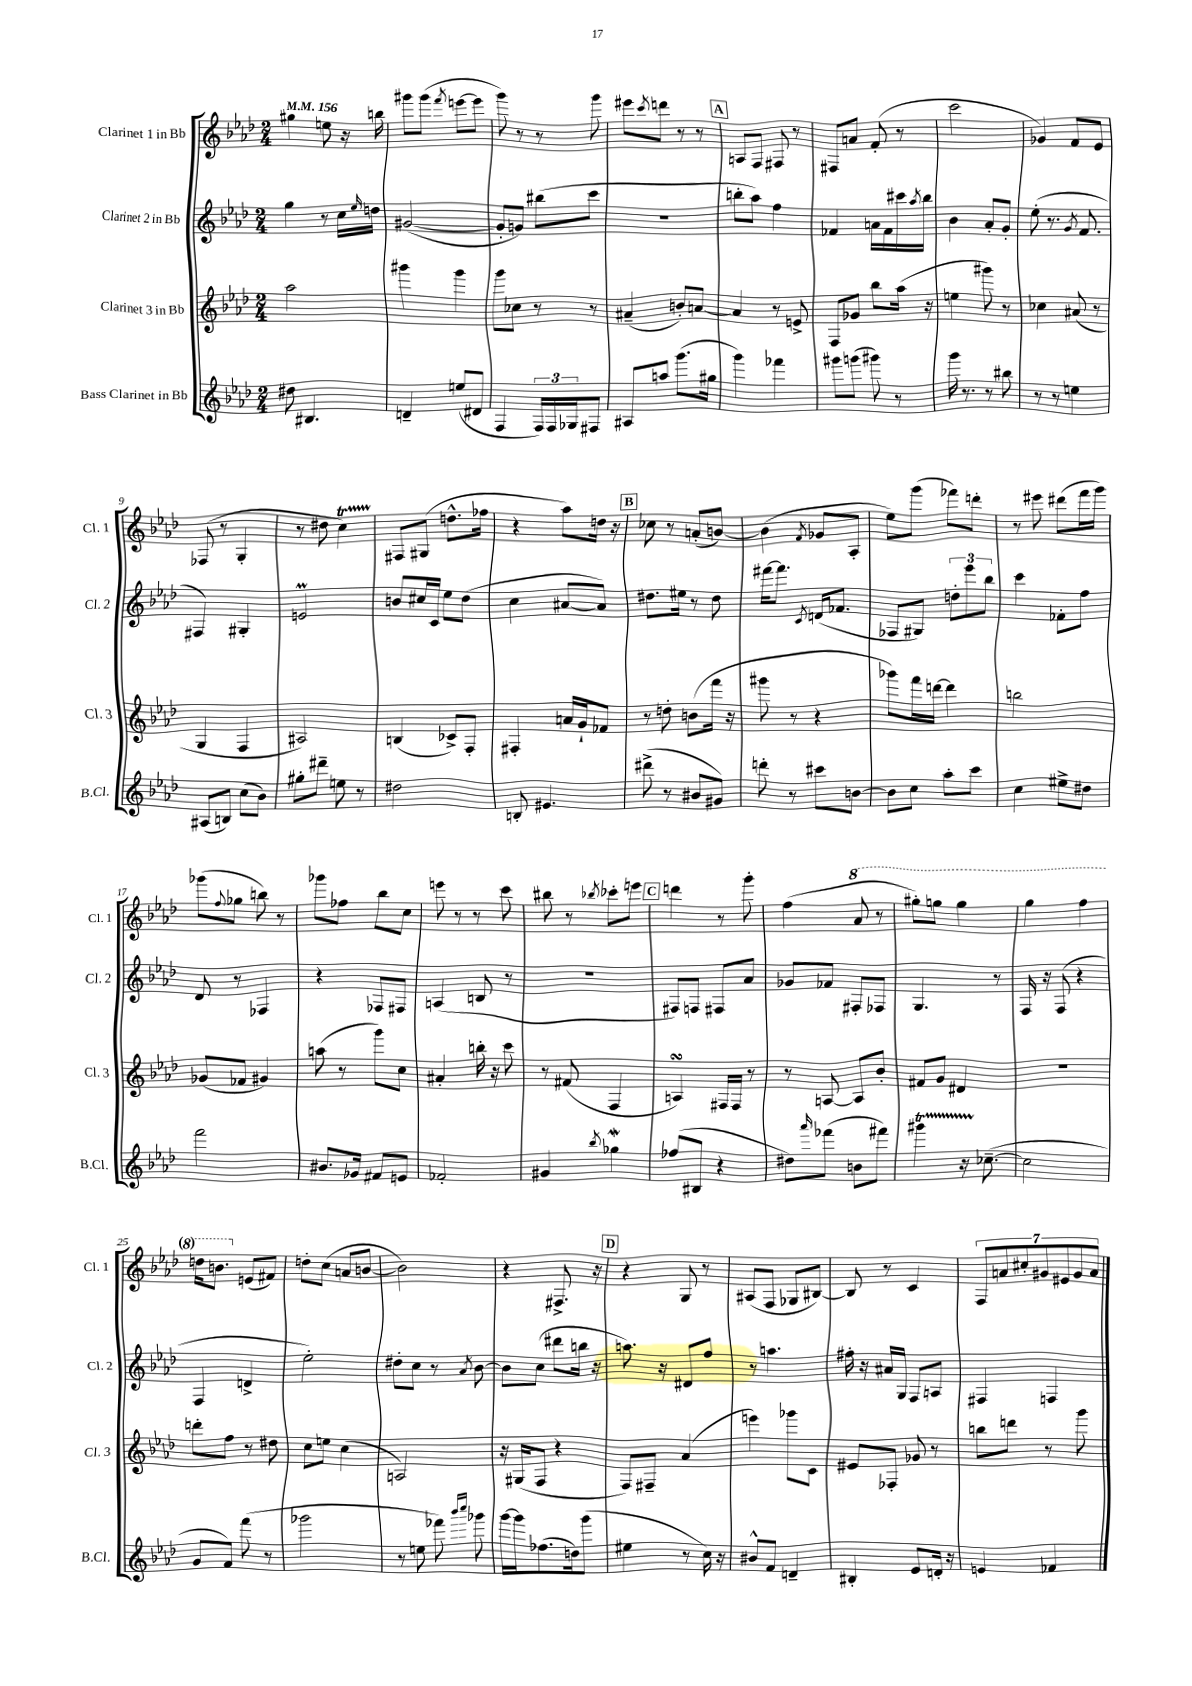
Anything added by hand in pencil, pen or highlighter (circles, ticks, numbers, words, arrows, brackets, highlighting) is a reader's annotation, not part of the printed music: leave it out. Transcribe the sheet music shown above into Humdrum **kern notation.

**kern	**kern	**kern	**kern
*staff4	*staff3	*staff2	*staff1
*clefG2	*clefG2	*clefG2	*clefG2
*k[b-e-a-d-]	*k[b-e-a-d-]	*k[b-e-a-d-]	*k[b-e-a-d-]
*M2/4	*M2/4	*M2/4	*M2/4
*MM156	*MM156	*MM156	*MM156
8dd#	2aa-	4gg	4gg#
4.B#	.	.	.
.	.	8r	8ee
.	.	16cc	16r
.	.	16qqee-	.
.	.	16dd	16bb
=	=	=	=
4d~	4ggg#	([2g#	8ggg#
.	.	.	(8ggg#
.	.	.	8qfff
(8ee	4ggg#	.	[8eee
8d#	.	.	8eee]
=	=	=	=
4F	8ggg	8g#']	8ggg)
.	8cc-	8g)	8r
24F)	8r	(8bb#	8r
24F	.	.	.
24G-	.	.	.
8F#	8r	8ccc	8ggg
=	=	=	=
8A#	(4a#~	2r	8eee#
.	.	.	8qccc
8aa	.	.	8ddd
(8.ggg	8b')	.	8r
.	[8a	.	8r
16gg#	.	.	.
=	=	=	=
4ggg)	4a]	8bb'	8A
.	.	8aa-)	8F
4fff-	8r	4ff	8F#
.	8e^	.	8r
=	=	=	=
8ggg#	8F	4f-	8F#
(8ggg	8g-	.	8a
8ggg#)	8bb-	16a	(8f'
.	.	16f-	.
8r	(16aa-	16ccc#	8r
.	.	8qaa-	.
.	16r	16bb-	.
=	=	=	=
16ggg	4ee	4b-	2ccc
8.r	.	.	.
8r	8ggg#)	8a-'	.
8bb#	8r	8g'	.
=	=	=	=
8r	4cc-	(8ee-'	4g-)
8r	.	8.r	.
4ee	(8a#	.	8f
.	.	8qg	.
.	.	8.f	.
.	8r	.	8e-
=	=	=	=
(8A#	4G	4F#)	(8F-
8B)	.	.	8r
(8cc	4F	4G#'	4G'
8b-)	.	.	.
=	=	=	=
8gg#'	2A#)	2e	8r
8ddd#~	.	.	8dd#
8ee	.	.	4cc)
8r	.	.	.
=	=	=	=
2dd#	(4B	8b	8F#
.	.	16cc#	(8G#
.	.	16c	.
.	8c-^)	8ee-	8.dd^^
.	8F'	(8dd-	.
.	.	.	16ff-
=	=	=	=
8B'	4F#'	4cc	4r
4.e#	.	.	.
.	16a	[8a#	8aa-)
.	16g`	.	.
.	8f-	8a#])	16dd
.	.	.	16r
=	=	=	=
(8ddd#^	8r	8.dd#	8cc-
8r	8dd'	.	8r
.	.	16ee#	.
8b#	(8b	8r	(8a'
8g#)	16fff	8dd#	[8b)
.	16r	.	.
=	=	=	=
8ddd'	8ggg#	[16fff#	(4b]
.	.	8.fff#]	.
8r	8r	.	.
.	.	8qc	8qf
8ccc#	4r	(16d	8g-
.	.	8.f-	.
[8b	.	.	8A-'
=	=	=	=
8b]	8ggg-)	8F-	8ee-)
8cc	16fff	8G#)	(8ggg
.	[16ddd	.	.
8aa-'	4ddd]	12dd'	8fff-)
.	.	12eee-	.
8ccc	.	.	8ddd'
.	.	12bb-	.
=	=	=	=
4cc	2bb	4ccc	8r
.	.	.	8eee#
8ee#^	.	8f-'	(8ddd#
8dd#	.	8ff	16fff
.	.	.	16ggg)
=	=	=	=
2fff	(8g-	8d-	(8ggg-
.	.	.	8qqff
.	8f-	8r	8gg-
.	4g#)	4F-	8bb)
.	.	.	8r
=	=	=	=
8.b#	(8aa	4r	8ggg-
.	8r	.	8ff-
16g-	.	.	.
8f#	8ggg)	8F-	8bb-
8e	8cc	8F#	8cc
=	=	=	=
2f-'	4a#'	(4A	8eee
.	.	.	8r
.	16bb'	8B	8r
.	16r	.	.
.	8ccc	8r	8ccc
=	=	=	=
4g#	8r	2r	8bb#
.	(8f#	.	8r
8qbb-	.	.	8qbb-
4gg-	4F	.	8ccc-'
.	.	.	8eee
=	=	=	=
(8ff-	4A)	8F#)	4ddd
8B#	.	8F	.
4r	16F#	8F#	8r
.	16F#	.	.
.	8r	8a-	8ggg'
=	=	=	=
8dd#)	8r	8g-	(4ff
16qqaaa-	.	.	.
(8fff-	[8A	8f-	.
8b	8A]	8F#'	8aa-
8fff#)	8b-'	8F-	8r
=	=	=	=
4ggg#	8f#	4.G	8ggg#')
.	8g	.	8ggg
16r	4d#	.	4ggg
([8.cc-~	.	.	.
.	.	8r	.
=	=	=	=
2cc-]	2r	16F	4ggg
.	.	16r	.
.	.	(8F	.
.	.	4r	4fff
=	=	=	=
8g	8ddd'	4F	16ddd
.	.	.	8.bb
8f)	8ff	.	.
(8fff	8r	4d^	(8e
8r	8dd#	.	8f#)
=	=	=	=
2ggg-	8cc	2ee-')	8dd'
.	8ee	.	(8cc
.	(4cc	.	8a
.	.	.	[8b
=	=	=	=
8r	2A)	8dd#'	2b])
8ee	.	8cc	.
8fff-)	.	8r	.
16qqbbb-	.	.	.
16qqcccc	.	8qa-	.
8ggg-	.	[8b-	.
=	=	=	=
[16ggg	16r	8b-]	4r
16ggg]	(16G#	.	.
(8.ff-	8F	(8cc	.
.	4r	8ddd#	8.F#^
16dd)	.	.	.
(8ggg	.	16bb	.
.	.	16r	16r
=	=	=	=
4ee#	8F)	8.aa)	4r
.	8F#~	.	.
.	.	16r	.
8r	(4a-	8d#	8G
16cc)	.	8ff	8r
16r	.	.	.
=	=	=	=
8b#^^	4eee)	8r	(8A#
8f	.	4.aa	8F
4d~	8ggg-	.	8G-
.	8c	.	[8B#)
=	=	=	=
4B#'	8e#	16ff#'	8B#]
.	.	16r	.
.	8F-'	16a#	8r
.	.	16G	.
8e-	8g-	8F	4c
16d'	8r	8A	.
16r	.	.	.
=	=	=	=
4e	8bb	4F#	14F
.	.	.	14a
.	8ddd	.	.
.	.	.	14cc#'
.	.	.	14g#
4f-	8r	4F	.
.	.	.	14e#
.	.	.	14g#
.	8ggg	.	.
.	.	.	14a
==	==	==	==
*-	*-	*-	*-
